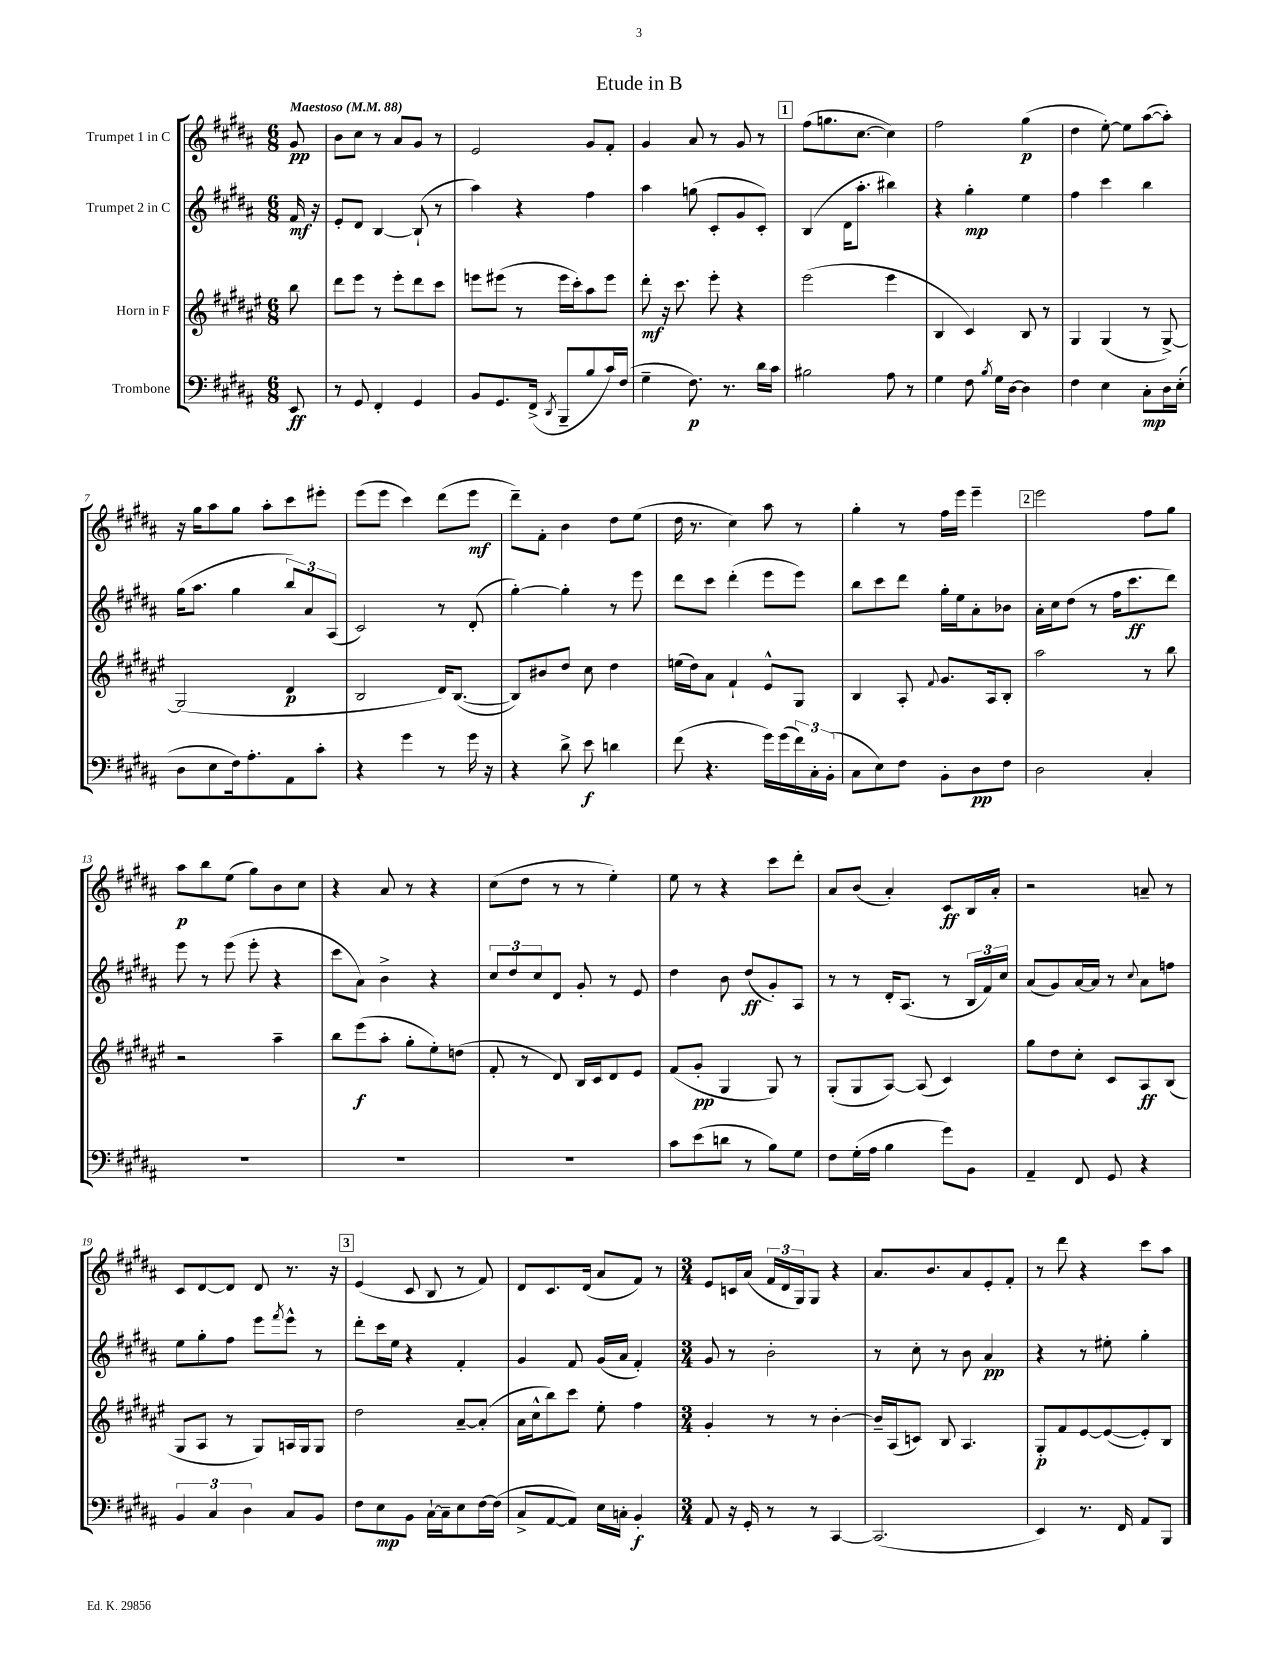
\header { title = "Etude in B" }
<<
\new StaffGroup <<
\new Staff = "s0" \with { instrumentName = "Trumpet 1 in C" } {
    \clef treble \key b \major \numericTimeSignature \time 6/8 \partial 8 \tempo "Maestoso" 4 = 88
    gis'8\pp |
    b'8 cis''8 r8 ais'8 gis'8 r8 |
    e'2 gis'8 fis'8-. |
    gis'4 ais'8 r8 gis'8 r8 |
    \mark \markup { \box "1" } fis''8( g''8. cis''8.~ cis''4) |
    fis''2 gis''4\p( |
    dis''4 e''8~-.) e''8 ais''8~( ais''8-.) |
    r16 gis''16 ais''8 gis''8 ais''8-. cis'''8 eis'''8-. |
    e'''8( e'''8 cis'''4) dis'''8( e'''8\mf |
    dis'''8--) fis'8-. b'4 dis''8 e''8( |
    dis''16 r8. cis''4) ais''8 r8 |
    gis''4-. r8 fis''16 e'''16 e'''4-- |
    \mark \markup { \box "2" } e'''2 fis''8 gis''8 |
    ais''8\p b''8 e''8( gis''8) b'8 cis''8 |
    r4 ais'8 r8 r4 |
    cis''8( dis''8 r8 r8 e''4-.) |
    e''8 r8 r4 cis'''8 dis'''8-. |
    ais'8 b'8( ais'4-.) cis'8\ff b16 ais'16-. |
    r2 a'8-- r8 |
    cis'8 dis'8~ dis'8 dis'8 r8. r16 |
    \mark \markup { \box "3" } e'4( cis'8 b8 r8 fis'8) |
    dis'8 cis'8. dis'16( ais'8 fis'8) r8 |
    \numericTimeSignature \time 3/4 e'8 c'16 ais'16( \tuplet 3/2 { fis'16 dis'16 gis16) } gis8 r4 |
    ais'8. b'8. ais'8 e'8-. fis'8-. |
    r8 dis'''8 r4 cis'''8 ais''8 \bar "|." |
}
\new Staff = "s1" \with { instrumentName = "Trumpet 2 in C" } {
    \clef treble \key b \major \numericTimeSignature \time 6/8 \partial 8
    fis'16\mf r16 |
    e'8-. dis'8 b4~ b8-!( r8 |
    ais''4) r4 fis''4 |
    ais''4 g''8( cis'8-. gis'8 cis'8-.) |
    \mark \markup { \box "1" } b4( dis'16 ais''8.-. bis''4) |
    r4 gis''4-.\mp e''4 |
    fis''4 cis'''4 b''4 |
    gis''16( ais''8. gis''4 \tuplet 3/2 { b''8) ais'8 ais8( } |
    cis'2) r8 dis'8-.( |
    gis''4~-.) gis''4-. r8 e'''8 |
    dis'''8 cis'''8 dis'''4-.( e'''8 e'''8) |
    b''8 cis'''8 dis'''8 gis''16-. e''16 ais'8-. bes'8 |
    \mark \markup { \box "2" } ais'16-. cis''16 dis''8( r8 fis''16 cis'''8.\ff dis'''8) |
    e'''8 r8 e'''8( e'''8-. r4 |
    cis'''8 ais'8) b'4-> r4 |
    \tuplet 3/2 { cis''8 dis''8 cis''8 } dis'8 gis'8-. r8 e'8 |
    dis''4 b'8 dis''8\ff( gis'8-.) ais8 |
    r8 r8 dis'16-. ais8.( r8 \tuplet 3/2 { b16 fis'16) cis''16 } |
    ais'8( gis'8) ais'16~ ais'16 r8 \appoggiatura { cis''8 } ais'8 f''8 |
    e''8 gis''8-. fis''8 e'''8 \acciaccatura { fis'''8 } e'''8-^ r8 |
    \mark \markup { \box "3" } dis'''8-. cis'''16 e''16 r4 fis'4-. |
    gis'4 fis'8 gis'16( ais'16 fis'4-.) |
    \numericTimeSignature \time 3/4 gis'8 r8 b'2-. |
    r8 cis''8-. r8 b'8 ais'4\pp |
    r4 r8 eis''8-. gis''4-. \bar "|." |
}
\new Staff = "s2" \with { instrumentName = "Horn in F" } {
    \clef treble \key fis \major \numericTimeSignature \time 6/8 \partial 8
    b''8 |
    dis'''8 eis'''8 r8 eis'''8-. dis'''8 cis'''8 |
    e'''8 eis'''8( r8 eis'''16 cis'''16-.) ais''8 eis'''8 |
    dis'''8-.\mf r16 cis'''8. eis'''8-. r4 |
    \mark \markup { \box "1" } eis'''2( eis'''4 |
    b4 cis'4) b8 r8 |
    gis4 gis4( r8 gis8~->) |
    gis2( dis'4\p |
    b2 dis'16) b8.~( |
    b8) bis'8 dis''8 cis''8 dis''4 |
    e''16( dis''16) ais'8 fis'4-! eis'8-^ gis8 |
    b4 ais8-. \appoggiatura { fis'8 } gis'8. ais16 b8-. |
    \mark \markup { \box "2" } ais''2 r8 b''8 |
    r2 ais''4-- |
    b''8 eis'''8\f( ais''8-. gis''8-. eis''8-.) d''8( |
    fis'8-. r8 dis'8) b16 cis'16 dis'8 eis'8 |
    fis'8( gis'8-.\pp gis4 gis8) r8 |
    gis8-.( gis8 ais8~) ais8( cis'4) |
    gis''8 dis''8 cis''8-. cis'8 ais8\ff b8( |
    gis8 ais8 r8 gis8) a16 gis16 gis8 |
    \mark \markup { \box "3" } dis''2 ais'8~-- ais'8-.( |
    ais'16 cis''16-^ b''8) cis'''8 eis''8-. fis''4 |
    \numericTimeSignature \time 3/4 gis'4-. r8 r8 b'4~-. |
    b'16-- ais16( c'8) b8 ais4. |
    gis8-.\p fis'8 eis'8~ eis'8~( eis'8-.) b8 \bar "|." |
}
\new Staff = "s3" \with { instrumentName = "Trombone" } {
    \clef bass \key b \major \numericTimeSignature \time 6/8 \partial 8
    e,8\ff |
    r8 gis,8 fis,4-. gis,4 |
    b,8 gis,8. fis,16->( \acciaccatura { dis,8 } b,,8-- b8 cis'16) fis16( |
    gis4-- fis8.\p) r8. dis'16 cis'16 |
    \mark \markup { \box "1" } bis2 ais8 r8 |
    gis4 fis8 \acciaccatura { b8 } gis16 dis16~ dis4 |
    fis4 e4 cis8-.\mp dis16 e16-.( |
    dis8 e8 fis16) ais8.-. ais,8 cis'8-. |
    r4 gis'4 r8 gis'16 r16 |
    r4 dis'8-> e'8\f d'4 |
    fis'8( r4. gis'16) gis'16( \tuplet 3/2 { fis'16) cis16-. b,16-.( } |
    cis8 e8) fis8 b,8-. dis8\pp fis8 |
    \mark \markup { \box "2" } dis2 cis4-. |
    R2. |
    R2. |
    R2. |
    cis'8 e'8( d'8 r8 b8) gis8 |
    fis8 gis16-.( ais16 b4 gis'8) b,8 |
    ais,4-- fis,8 gis,8 r4 |
    \tuplet 3/2 { b,4 cis4 dis4 } cis8 b,8 |
    \mark \markup { \box "3" } fis8 e8\mp b,8 cis16~-! cis16-- e8 fis16~ fis16( |
    cis8-> ais,8~ ais,8) e16 c16-. b,4-.\f |
    \numericTimeSignature \time 3/4 ais,8 r16 gis,16-. r8 r8 cis,4~ |
    cis,2.( |
    e,4) r8. fis,16 ais,8 b,,8 \bar "|." |
}
>>
>>
